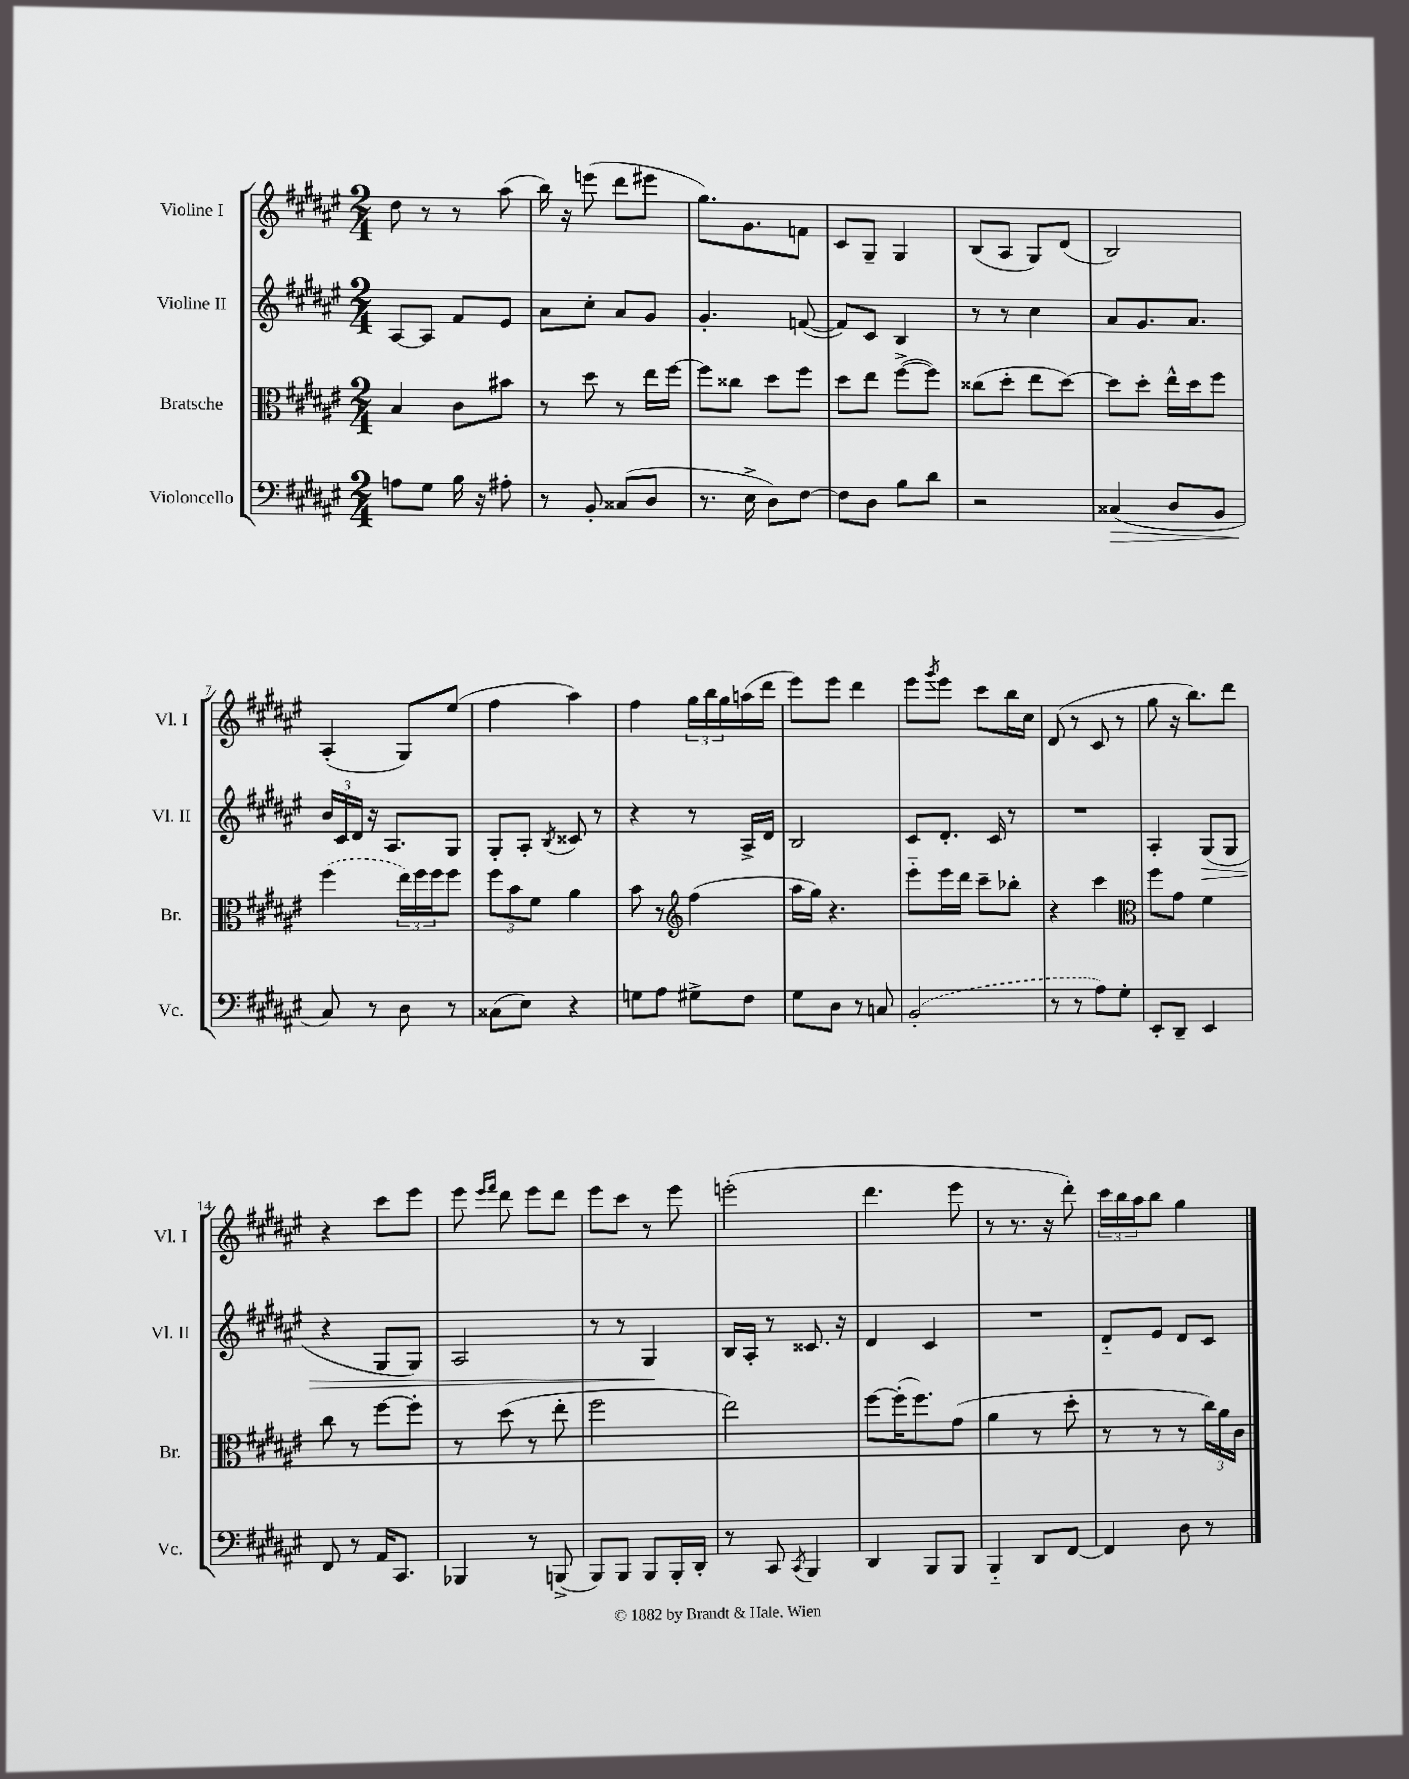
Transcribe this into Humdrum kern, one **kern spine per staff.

**kern	**kern	**kern	**kern
*staff4	*staff3	*staff2	*staff1
*clefF4	*clefC3	*clefG2	*clefG2
*k[f#c#g#d#a#e#]	*k[f#c#g#d#a#e#]	*k[f#c#g#d#a#e#]	*k[f#c#g#d#a#e#]
*M2/4	*M2/4	*M2/4	*M2/4
8A	4B	[8A#	8dd#
8G#	.	8A#]	8r
16B	8c#	8f#	8r
16r	.	.	.
8A#'	8b#	8e#	(8aa#
=	=	=	=
8r	8r	8a#	16bb)
.	.	.	16r
8BB'	8dd#	8cc#'	(8eee
(8C##	8r	8a#	8ddd#
8D#	16ee#	8g#	8eee#
.	[16ff#	.	.
=	=	=	=
8.r	8ff#]	4.g#'	8.gg#)
.	8cc##	.	.
16E#^	.	.	8.g#
8D#)	8dd#	.	.
[8F#	8ff#	([8f	8f
=	=	=	=
8F#]	8dd#	8f])	8c#
8D#	8ee#	8c#	8G#~
8B	([8ff#^	4B	4G#
8d#	8ff#])	.	.
=	=	=	=
2r	(8cc##	8r	(8B
.	8dd#'	8r	8A#
.	8ee#	4cc#	8G#)
.	[8dd#)	.	(8d#
=	=	=	=
(4C##	8dd#]	8a#	2B)
.	8dd#'	8.g#	.
8D#	16ee#^^	.	.
.	16dd#	8.a#	.
8BB	8ff#	.	.
=	=	=	=
8C#)	(4ff#	24b	(4A#'
.	.	24c#	.
.	.	24d#	.
8r	.	16r	.
.	.	8.A#	.
8D#	24ee#)	.	8G#)
.	24ff#	.	.
.	24ff#	.	.
8r	8ff#	8G#	(8ee#
=	=	=	=
(8C##	12ff#	8G#'	4ff#
.	12b	.	.
8E#)	.	8A#'	.
.	12f#	.	.
.	.	8qB	.
4r	4a#	8c##	4aa#)
.	.	8r	.
=	=	=	=
8G	8b	4r	4ff#
8A#	8r	.	.
*	*clefG2	*	*
8G#^	(4ff#	8r	24gg#
.	.	.	24bb
.	.	.	24gg#
8F#	.	16A#^	(16aa
.	.	16d#	16ddd#
=	=	=	=
8G#	16aa#	2B	8eee#)
.	16gg#)	.	.
8D#	4.r	.	8eee#
8r	.	.	4ddd#
8C	.	.	.
=	=	=	=
(2BB'	8eee#'~	8c#	8eee#
.	.	.	8qggg#
.	16eee#	8.d#'	8eee#
.	16ddd#	.	.
.	8ccc#~	.	8ccc#
.	.	16c#	.
.	8bb-'	8r	16bb
.	.	.	16cc#
=	=	=	=
8r	4r	2r	(8d#
8r	.	.	8r
8A#)	4ccc#	.	8c#
8G#'	.	.	8r
=	=	=	=
*	*clefC3	*	*
8EE#'	8ff#	4A#'	8gg#
8DD#~	8g#	.	16r
.	.	.	8.bb)
4EE#	4f#	(8G#	.
.	.	8G#	8ddd#
=	=	=	=
8FF#	8cc#	4r	4r
8r	8r	.	.
16AA#	[8ff#	8G#	8ccc#
8.CC#	.	.	.
.	8ff#']	8G#)	8eee#
=	=	=	=
4BBB-	8r	2A#	8eee#
.	.	.	16qqeee#
.	.	.	16qqfff#
.	(8dd#	.	8ddd#
8r	8r	.	8eee#
(8BBB^	8ee#'	.	8ddd#
=	=	=	=
8BBB)	2ff#	8r	8eee#
8BBB	.	8r	8ccc#
8BBB	.	4G#	8r
16BBB'	.	.	8eee#
16DD#'	.	.	.
=	=	=	=
8r	2ee#)	16B	(2eee'
.	.	16A#'	.
8CC#	.	8r	.
8qCC#	.	.	.
4BBB	.	8.c##	.
.	.	16r	.
=	=	=	=
4DD#	[8ff#	4d#	4.ddd#
.	(16ff#']	.	.
.	8.ff#)	.	.
8BBB	.	4c#	.
8BBB	(8g#	.	8eee#
=	=	=	=
4BBB'~	4a#	2r	8r
.	.	.	8.r
8DD#	8r	.	.
.	.	.	16r
[8FF#	8dd#'	.	8ddd#')
=	=	=	=
4FF#]	8r	8d#'~	24ccc#
.	.	.	24bb
.	.	.	24aa#
.	8r	8e#	8bb
8D#	8r	8d#	4gg#
8r	24cc#)	8c#	.
.	24a#	.	.
.	24c#	.	.
==	==	==	==
*-	*-	*-	*-
